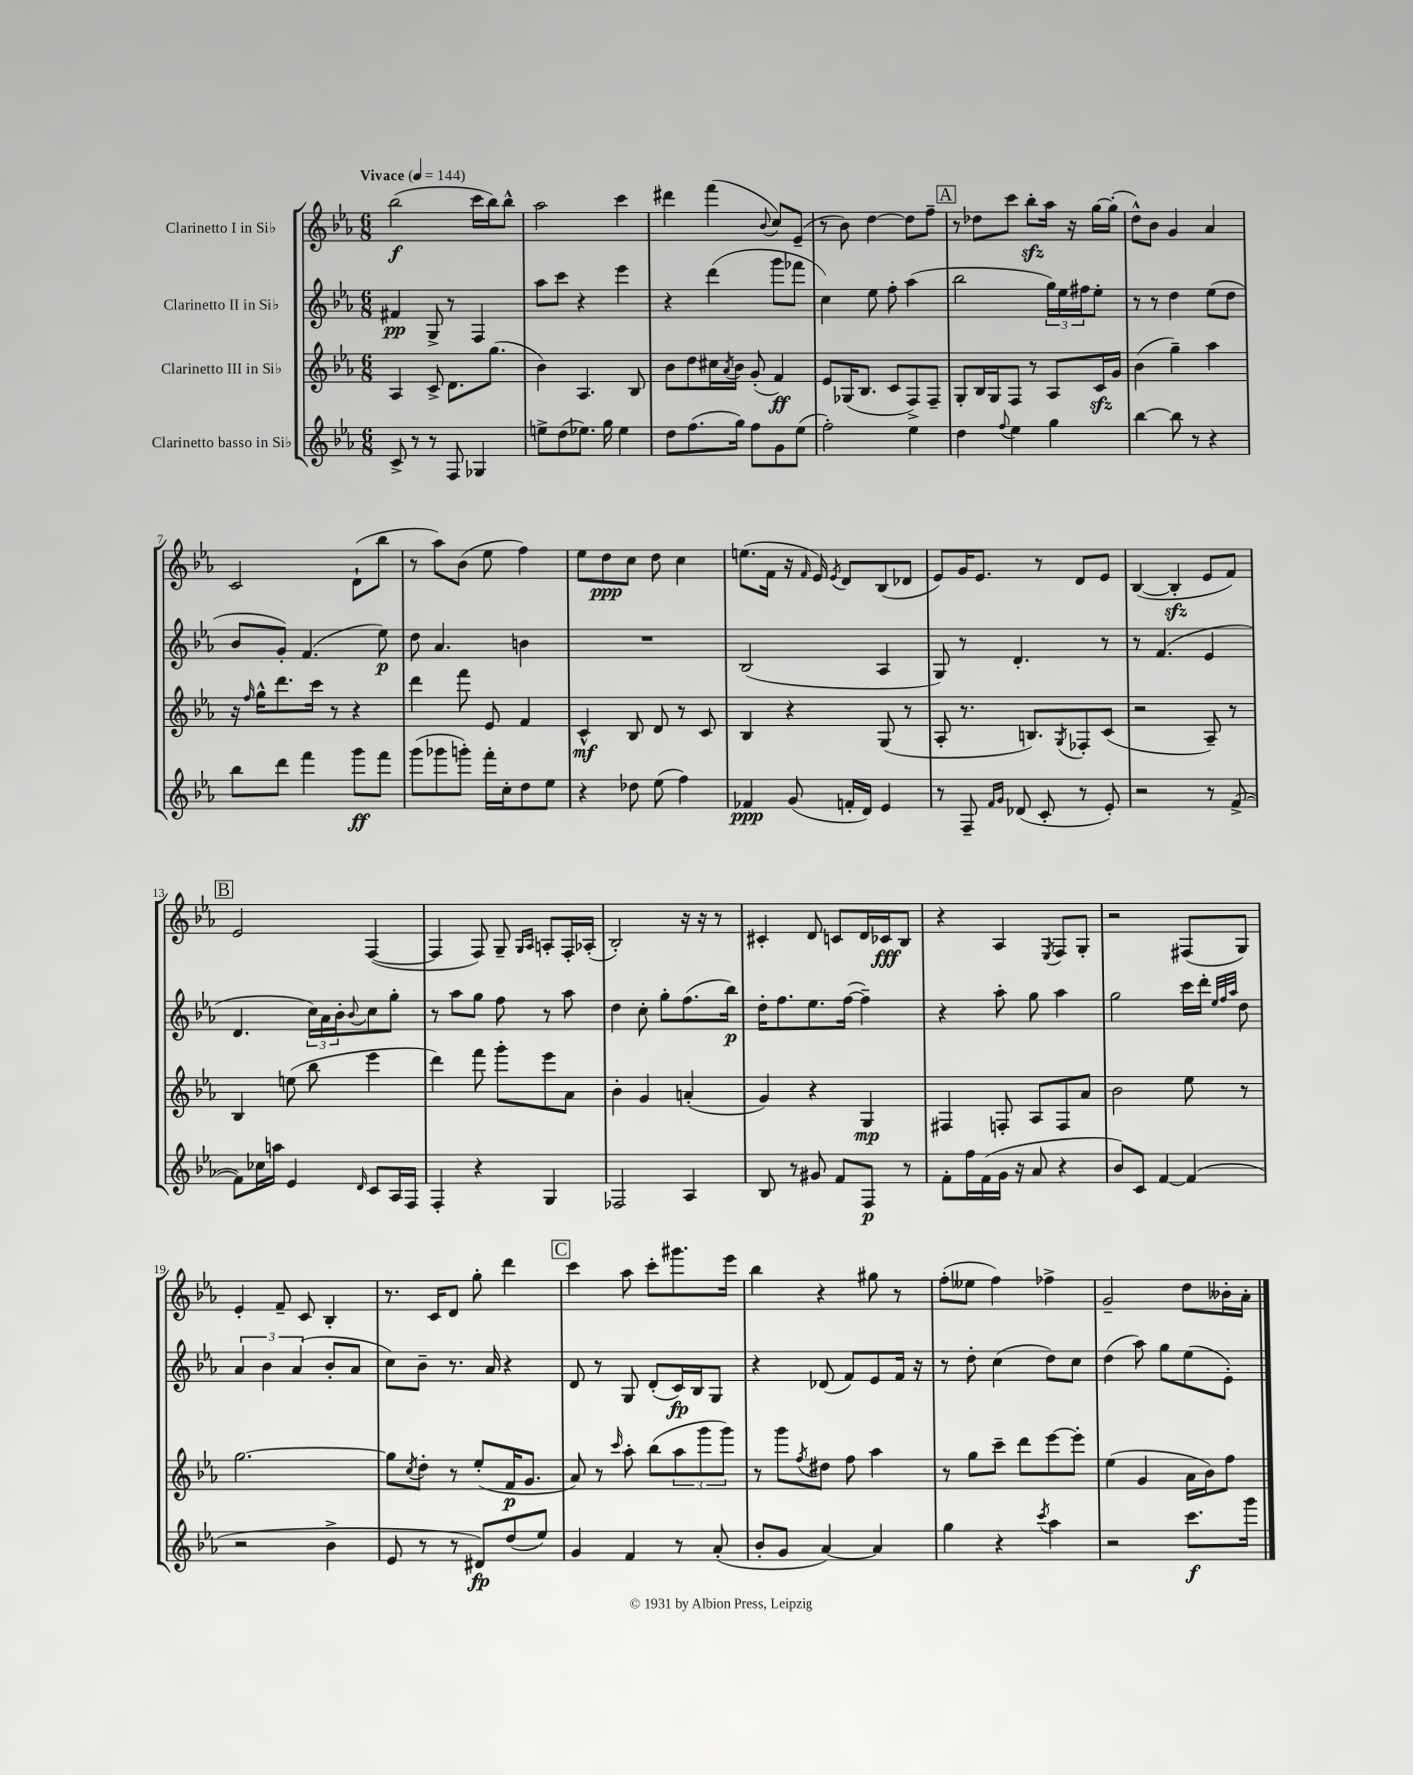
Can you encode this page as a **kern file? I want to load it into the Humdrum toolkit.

**kern	**kern	**kern	**kern
*staff4	*staff3	*staff2	*staff1
*clefG2	*clefG2	*clefG2	*clefG2
*k[b-e-a-]	*k[b-e-a-]	*k[b-e-a-]	*k[b-e-a-]
*M6/8	*M6/8	*M6/8	*M6/8
*MM144	*MM144	*MM144	*MM144
8c^	4A-	4f#	(2bb-
8r	.	.	.
8r	8c^	8G^	.
8F	8.d	8r	.
4G-	.	4F	16ccc
.	(8.gg	.	16bb-)
.	.	.	8bb-^^
=	=	=	=
8ee^	4b-)	8aa-	2aa-
(8dd	.	8ccc	.
8.ee-)	4.A-	4r	.
16gg	.	.	.
4ee-	.	4eee-	4ccc
.	8B-	.	.
=	=	=	=
8dd	8b-	4r	4ddd#
(8.ff	8dd	.	.
.	16cc#	(4ddd	(4fff
.	8qa-	.	.
16gg)	16b-	.	.
8ff	(8g'	.	.
.	.	.	8qqb-
8g	4f)	8ggg	8cc)
(8ee-	.	8fff-	(8e-~
=	=	=	=
2ff')	8e-	4cc)	8r
.	(16G-	.	8b-)
.	8.B-	.	.
.	.	8ee-	[4dd
.	8c	8ff'	.
4ee-	8F^)	(4aa-	8dd]
.	8F~	.	8ff~
=	=	=	=
4dd	8G'	2bb-	8r
.	16B-	.	8dd-
.	16G	.	.
8qqff	.	.	.
4ee-	8F	.	8ccc
.	8r	.	8bb-'
4gg	8A-	24gg)	16aa-
.	.	24ee-	.
.	.	.	16r
.	.	24ff#	.
.	16c	8ee-'	[16gg
.	16g	.	(16gg']
=	=	=	=
[4bb-	(4b-	8r	8dd^^)
.	.	8r	8b-
8bb-]	4gg~)	4dd	4g
8r	.	.	.
4r	4aa-	(8ee-	4a-
.	.	8dd	.
=	=	=	=
8bb-	16r	8b-	2c
.	16qqff	.	.
.	16gg^^	.	.
8ddd	8.ddd	8g')	.
4fff	.	(4.f	.
.	16ccc	.	.
.	8r	.	.
8ggg	4r	.	(8d`
8fff	.	8ee-)	8bb-
=	=	=	=
(8ggg	4ddd	8dd	8r
8ggg-	.	4.a-	8aa-)
8ggg')	8fff	.	(8b-
16fff'	8e-	.	8ee-
16cc'	.	.	.
8dd	4f	4b	4ff)
8ee-	.	.	.
=	=	=	=
4r	4c^^	2.r	8ee-
.	.	.	8dd
8dd-	8B-	.	8cc
(8ee-	8d	.	8dd
4ff)	8r	.	4cc
.	8c	.	.
=	=	=	=
4f-	4B-	(2B-	(8.ee
.	.	.	16f
(8g	4r	.	16r
.	.	.	16qqf
.	.	.	16e-)
.	.	.	8qe-
16f'	.	.	8d
16d)	.	.	.
4e-	(8G	4A-	(8B-
.	8r	.	8d-
=	=	=	=
8r	8A-'	8G)	8e-)
8F~	8.r	8r	16g
.	.	.	8.e-
16qqf	.	.	.
16qqg	.	.	.
(8d-	.	4.d'	.
.	8.B)	.	.
8c'	.	.	8r
.	8qG	.	.
8r	8F-'	.	8d
8e-')	(8c	8r	8e-
=	=	=	=
2r	2r	8r	([4B-
.	.	(4.f	.
.	.	.	4B-']
8r	8A-~)	4e-	8e-
([8f^	8r	.	8f)
=	=	=	=
8f])	4B-	4.d	2e-
16cc-	.	.	.
16aa	.	.	.
4e-	(8ee	.	.
.	8bb-	24cc)	.
.	.	24a-	.
.	.	24b-'	.
16qqd	.	8qqb-	.
8c	4eee-	8cc	([4F
16A-	.	8gg'	.
16F	.	.	.
=	=	=	=
4F'	4ddd)	8r	4F]
.	.	8aa-	.
4r	8fff	8gg	8F)
.	8ggg'	8ff	8G~
.	.	.	16qqG
.	.	.	16qqA-
4G	8eee-	8r	8A'
.	8a-	8aa-	16F'
.	.	.	(16A-'
=	=	=	=
2F-	4b-'	4dd	2B-')
.	4g	8cc'	.
.	.	8gg'	.
4A-	(4a'	(8.ff	16r
.	.	.	16r
.	.	.	8r
.	.	16bb-)	.
=	=	=	=
8B-	4g)	16dd'	4c#'
.	.	8.ff	.
8r	.	.	.
8g#	4r	8.ee-	8d
8f	.	.	8c
.	.	([16ff	.
8F	4G	4ff~])	16d
.	.	.	16c-
8r	.	.	8B-
=	=	=	=
8f'	4F#	4r	4r
16ff	.	.	.
(16f	.	.	.
16g	8F'	8aa-'	4A-
16r	.	.	.
8a-	8A-	8gg	.
.	.	.	8qE-
4r	8F	4aa-	8F
.	8a-	.	8G'
=	=	=	=
8b-)	2b-	2gg	2r
8c	.	.	.
[4f	.	.	.
(4f]	8ee-	16ccc	(8F#
.	.	16ddd'	.
.	.	32qqee-	.
.	.	32qqff	.
.	.	32qqaa-	.
.	8r	8dd	8G)
=	=	=	=
2r	[2.gg	6a-	4e-'
.	.	6b-	.
.	.	.	8f~
.	.	(6a-	.
.	.	.	8c
4b-^	.	8b-'	4B-'
.	.	8a-	.
=	=	=	=
8e-	8gg]	8cc)	8.r
.	8qcc	.	.
8r	8dd'	8b-~	.
.	.	.	16c
8r	8r	8.r	8d
8d#)	(8ee-'	.	8gg'
.	.	16a-	.
(8dd	16f	4r	4ddd
.	8.g	.	.
8ee-)	.	.	.
=	=	=	=
4g	8a-)	8d	4ccc
.	8r	8r	.
.	16qqccc	.	.
4f	8aa-'	8G	8aa-
.	(8bb-	(8d'	8ccc'
8r	12aa-	16c)	8.ggg#
.	.	16B-	.
.	12ggg	.	.
(8a-'	.	8G	.
.	12ggg)	.	.
.	.	.	16eee-
=	=	=	=
8b-'	8r	4r	4bb-
8g	8ggg	.	.
.	8qff	.	.
[4a-)	8dd#	(8d-	4r
.	8ff	8f)	.
4a-]	4aa-	8e-	8gg#
.	.	16f	8r
.	.	16r	.
=	=	=	=
4gg	8r	8r	(8ff'
.	8gg	8dd'	8ee--
4r	8ccc~	(4cc	4ff)
.	8ddd	.	.
8qccc	.	.	.
4aa-	[8eee-	8dd)	4ff-^
.	8eee-']	8cc	.
=	=	=	=
2r	(4ee-	(4dd	2g~
.	4g	8aa-)	.
.	.	8gg	.
8.ccc	16a-	(8ee-	8dd
.	16b-)	.	.
.	8ff	8e-')	16b--'
16ggg	.	.	16a-'
==	==	==	==
*-	*-	*-	*-
